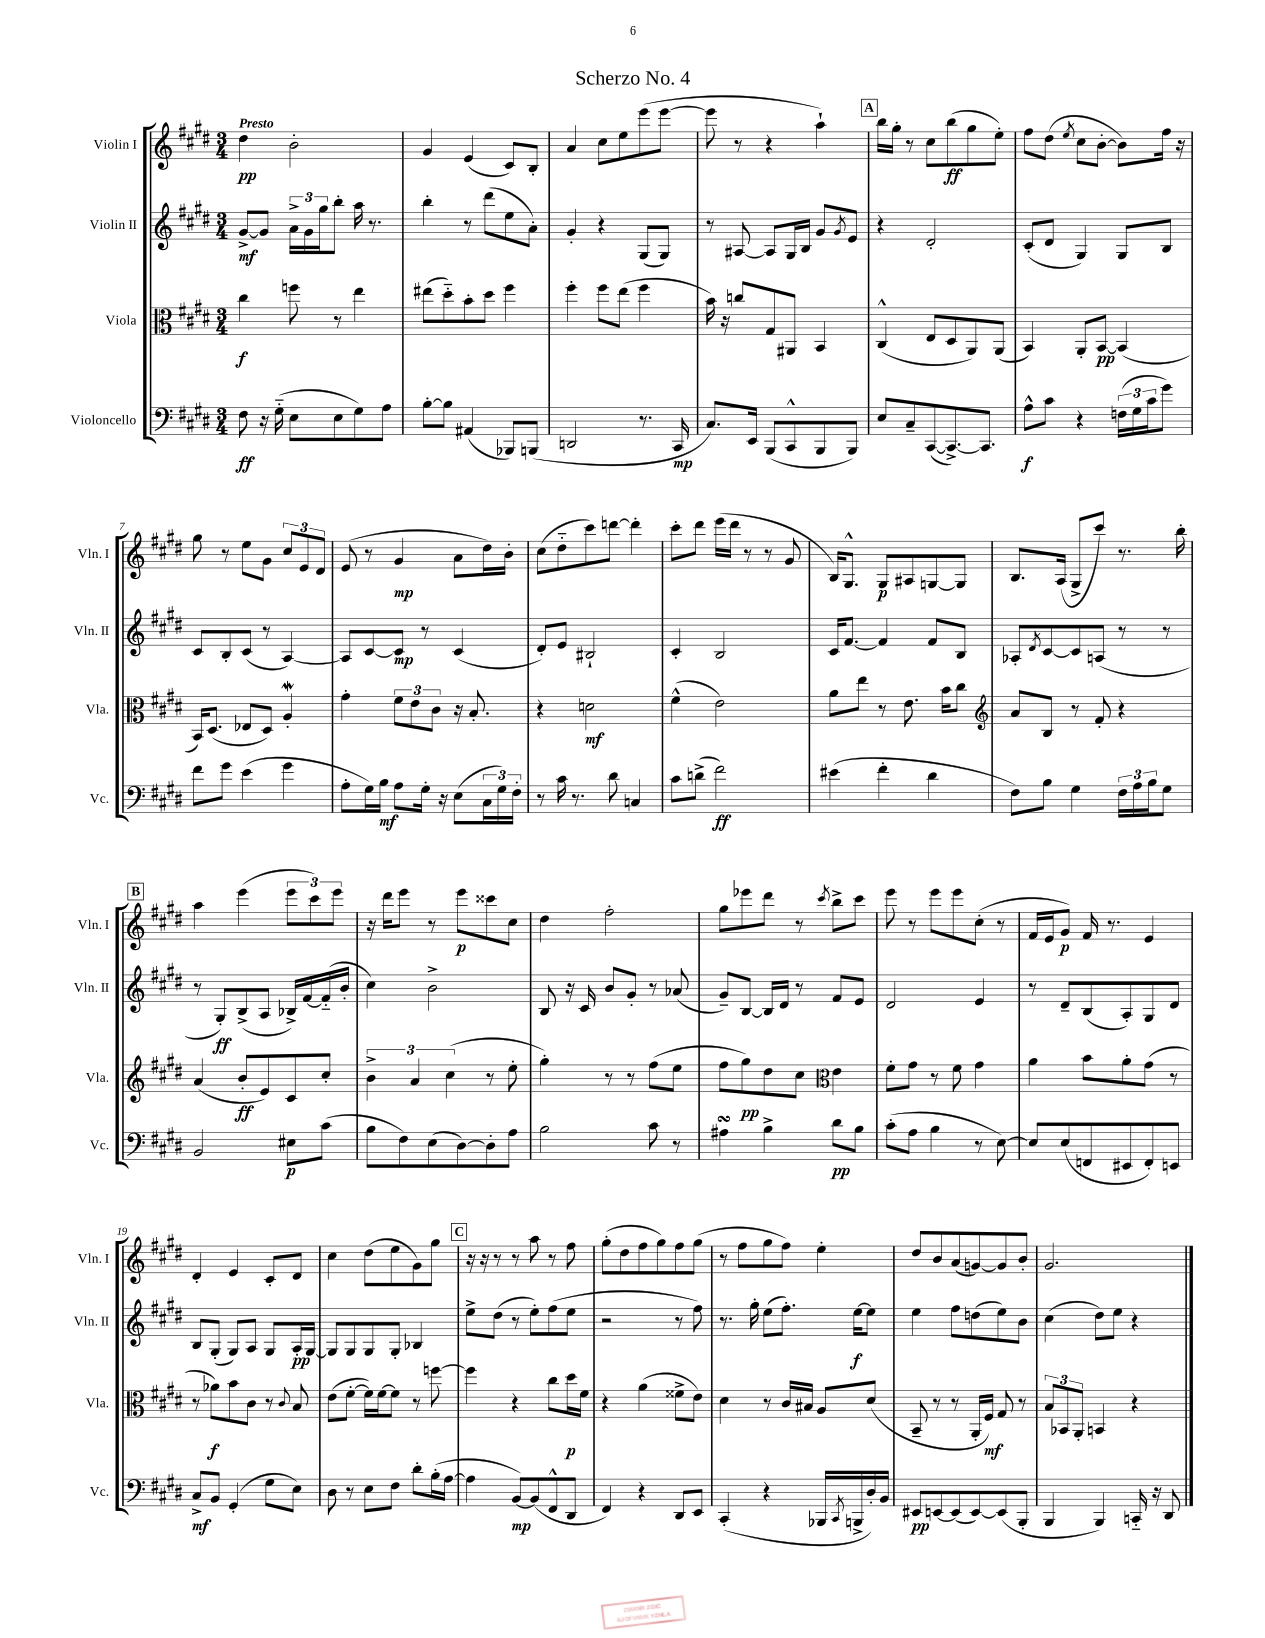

**kern	**kern	**kern	**kern
*staff4	*staff3	*staff2	*staff1
*clefF4	*clefC3	*clefG2	*clefG2
*k[f#c#g#d#]	*k[f#c#g#d#]	*k[f#c#g#d#]	*k[f#c#g#d#]
*M3/4	*M3/4	*M3/4	*M3/4
8F#	4cc#	[8g#^	4dd#
16r	.	8g#]	.
(16G#'~	.	.	.
8E	8ff	24a^	2b'
.	.	24g#	.
.	.	24gg#	.
8E	8r	8bb'	.
8G#)	4ee	16aa	.
.	.	8.r	.
8A	.	.	.
=	=	=	=
[8B'	(8ee#	4bb'	4g#
8B]	8dd#'~)	.	.
(4AA#	8b'	8r	(4e
.	8dd#	(8ddd#	.
8BBB-)	4ff#	8ee	8c#)
(8BBB	.	8a')	8B'
=	=	=	=
2DD	4ff#'	4g#'	4a
.	8ff#	4r	8cc#
.	(8ee	.	8ee
8.r	4ff#	(8G#	(8eee
.	.	8G#)	[8eee
16CC#	.	.	.
=	=	=	=
8.C#)	16b)	8r	8eee]
.	16r	.	.
.	8cc	[8A#	8r
16EE	.	.	.
(8BBB	8G#	8A#]	4r
8CC#^^	8AA#	16G#	.
.	.	16B	.
8BBB	4BB	8g#	4aa`)
.	.	8qg#	.
8BBB)	.	8e	.
=	=	=	=
8E	(4C#^^	4r	16bb
.	.	.	16gg#'
8C#~	.	.	8r
([8CC#	8E	2d#'	8cc#
8.CC#^_)	8D#	.	(8bb
.	8AA)	.	8gg#
8.CC#]	.	.	.
.	(8AA	.	8ee')
=	=	=	=
8A^^	4BB)	(8c#'	8ff#
8c#	.	8d#	(8dd#
.	.	.	8qee
4r	8AA'	4G#)	8cc#
.	[8BB	.	[8b'
(24F	(4BB]	8G#	8b])
24G#	.	.	.
24c#	.	.	.
8g#)	.	8B	16ff#
.	.	.	16r
=	=	=	=
8f#	16BB)	8c#	8gg#
.	(8.D#	.	.
8g#	.	8B'	8r
(4e	8E-	(8c#	8ee
.	8D#)	8r	8g#
4g#	4A'	[4A)	12cc#
.	.	.	12e
.	.	.	12d#
=	=	=	=
8A'	4g#'	8A]	(8e
16G#)	.	[8c#	8r
16B	.	.	.
8A	12f#	8c#]	4g#
.	12e	.	.
16G#'	.	8r	.
.	12c#	.	.
16r	.	.	.
(8E	16r	(4c#	8a
.	8.B'	.	.
24C#	.	.	16dd#)
24G#)	.	.	.
.	.	.	16b'
24F#'	.	.	.
=	=	=	=
8r	4r	8d#')	(8cc#
16c#	.	8e	8dd#'~
8.r	.	.	.
.	2d	2B#`	8ccc#)
8d#	.	.	[8ddd
4C	.	.	4ddd']
=	=	=	=
8c#	(4f#^^	4c#'	8ccc#'
(8d^	.	.	8ddd#
2f#)	2e)	2B	(16eee
.	.	.	16ddd#
.	.	.	8r
.	.	.	8r
.	.	.	8g#
=	=	=	=
(4e#	8a	16c#	16B)
.	.	[8.f#	8.G#^^
.	8ee	.	.
4f#'	8r	4f#]	8G#
.	8.e	.	8A#
4d#	.	8f#	[8G
.	16b	.	.
.	8cc#	8B	8G]
=	=	=	=
*	*clefG2	*	*
8F#)	8a	8A-'	8.B
.	.	8qd#	.
8B	8B	[8c#	.
.	.	.	(16A
4G#	8r	8c#]	8G#^
.	8f#'	(8A	8ccc#)
24F#	4r	8r	8.r
24A	.	.	.
24B	.	.	.
8G#	.	8r	.
.	.	.	16bb'
=	=	=	=
2BB	(4a	8r	4aa
.	.	8G#')	.
.	8b'	(8B^	(4eee
.	8e)	8A	.
8E#	8c#	16B-^)	12eee
.	.	[16f#	.
.	.	.	12ccc#)
(8c#	8cc#'	(16f#'~]	.
.	.	.	12eee
.	.	16b'	.
=	=	=	=
8B	6b^	4cc#)	16r
.	.	.	16ddd#
8F#)	.	.	8eee
.	6a	.	.
(8E	.	2b^	8r
.	(6cc#	.	.
[8D#)	.	.	8eee
8D#']	8r	.	8ccc##
8A	8ee'	.	8cc#
=	=	=	=
2B	4gg#')	8B	4dd#
.	.	16r	.
.	.	16c#	.
.	8r	8b	2ff#'
.	8r	8g#'	.
8c#	(8ff#	8r	.
8r	8ee	(8a-	.
=	=	=	=
4A#	8ff#	8g#~)	8gg#
.	8gg#)	[8B	8eee-
4B^	8dd#	16B]	8ddd#
.	.	16d#	.
.	8cc#	8r	8r
*	*clefC3	*	*
.	.	.	8qccc#
8d#	4e	8f#	8bb^
8B	.	8e	8ccc#
=	=	=	=
(8c#'	8f#'	2d#	8eee
8A	8g#	.	8r
4B	8r	.	8eee
.	8f#	.	8eee
8r	4g#	4e	(8cc#'
[8E)	.	.	8r
=	=	=	=
8E]	4a	8r	16f#
.	.	.	16e
(8E	.	8d#~	8g#)
8FF	8b	(8B	16f#
.	.	.	8.r
8EE#	8a'	8A')	.
8FF')	(8g#	8G#	4e
8EE	8r	8d#	.
=	=	=	=
8C#^	8r	8B	4d#'
8BB	8a-)	(8G#'	.
(4GG#'	8b	8G#)	4e
.	8c#	8A	.
8G#	8r	8G#	8c#'
.	8qqc#	.	.
8E)	8B	16A'	8d#
.	.	[16G#	.
=	=	=	=
8D#	(8e	8G#]	4cc#
8r	[8f#'	8G#	.
8E	16f#])	8G#	(8dd#
.	[16f#	.	.
8F#	8f#]	8G#'	8ee
8d#'	8r	4B-	8g#)
(16B'	[8ff	.	8gg#
[16A	.	.	.
=	=	=	=
4A]	4ff]	8ee^	16r
.	.	.	16r
.	.	(8dd#	8r
[8BB)	4r	8r	8r
(8BB]	.	8ee')	8aa
8FF#^^	8cc#	(8ff#	8r
8DD#	16dd#	8ee	8ff#
.	16f#	.	.
=	=	=	=
4FF#)	4r	2r	(8gg#'
.	.	.	8dd#
4r	(4a	.	8ff#
.	.	.	8gg#)
8DD#	8f##^	8r	8ff#
8EE	8e)	8ff#)	(8gg#
=	=	=	=
(4CC#'	4d#	8.r	8r
.	.	.	8ff#
.	.	16gg#'	.
4r	8r	(8ee	8gg#
.	16c#	8.ff#')	8ff#)
.	16B#	.	.
16BBB-	8A	.	4ee'
8qCC#	.	.	.
16BBB^	.	[16ee	.
16D#')	(8d#	8ee]	.
16BB	.	.	.
=	=	=	=
8EE#	8BB~	4ee	8dd#
[8EE	8r	.	8b
(8EE]	8r	8ff#	(8a
[8EE)	16AA'	(8dd	[8g)
.	16F#)	.	.
(8EE]	8G#	8ee)	8g]
8BBB'	8r	8b	8b'
=	=	=	=
4BBB	12B	(4cc#	2.g#
.	12BB-	.	.
.	12AA'	.	.
4BBB)	4BB	8dd#)	.
.	.	8ee	.
16CC'~	4r	4r	.
16r	.	.	.
8DD#	.	.	.
==	==	==	==
*-	*-	*-	*-
